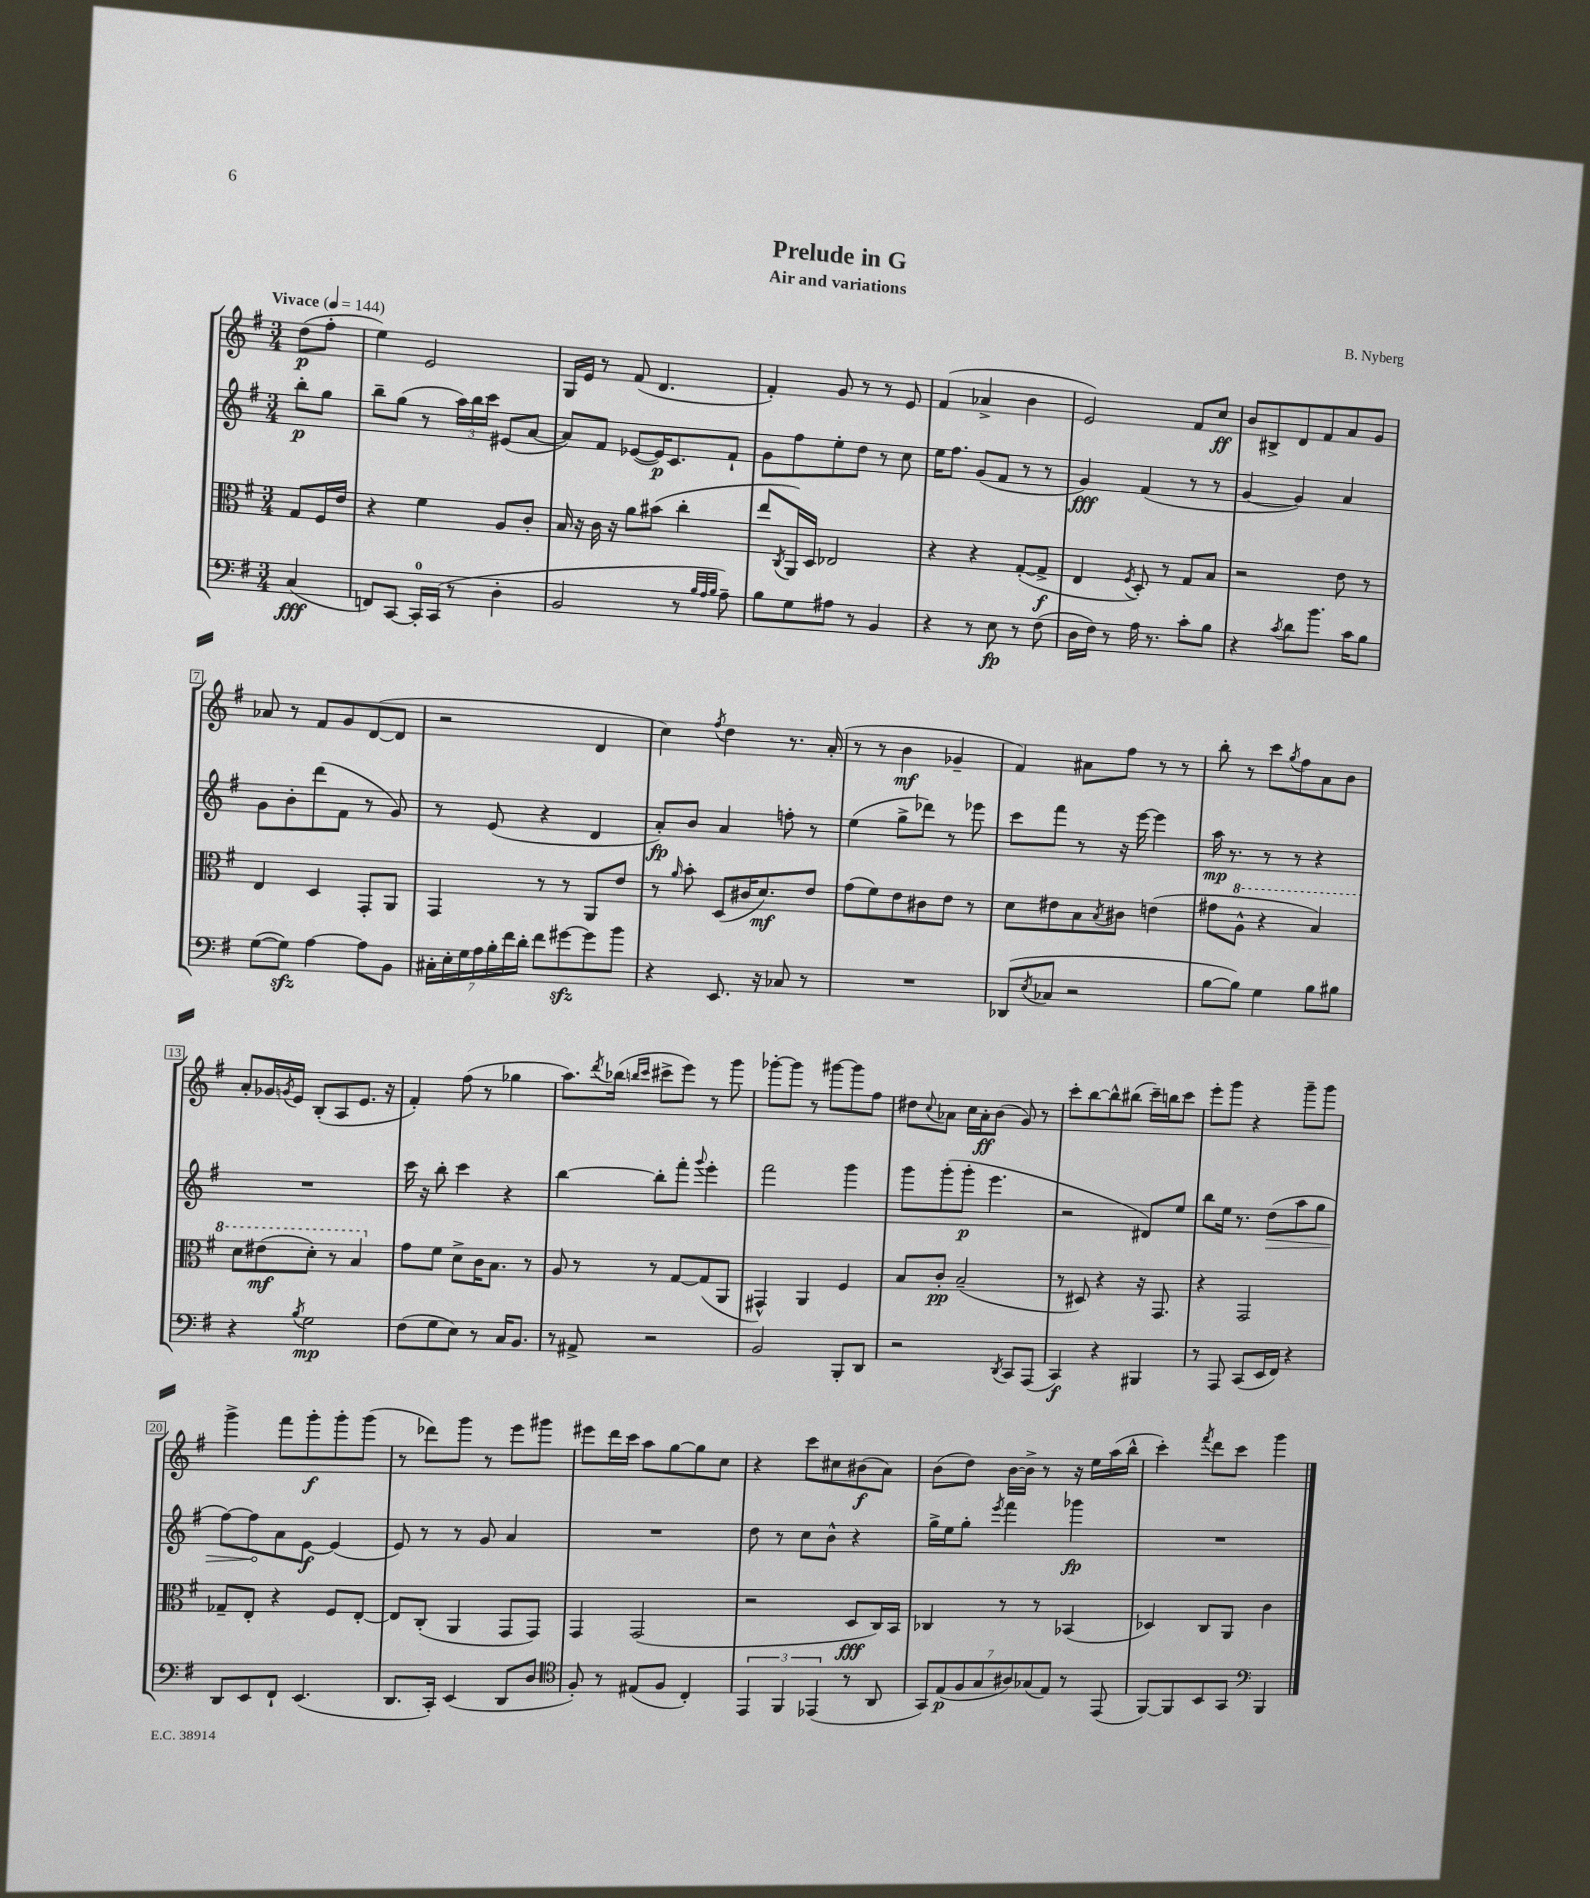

**kern	**dynam	**kern	**dynam	**kern	**dynam	**kern	**dynam
*part4	*part4	*part3	*part3	*part2	*part2	*part1	*part1
*staff4	*staff4	*staff3	*staff3	*staff2	*staff2	*staff1	*staff1
*clefF4	*	*clefC3	*	*clefG2	*	*clefG2	*
*k[f#]	*	*k[f#]	*	*k[f#]	*	*k[f#]	*
*M3/4	*	*M3/4	*	*M3/4	*	*M3/4	*
*MM144	*	*MM144	*	*MM144	*	*MM144	*
=	=	=	=	=	=	=	=
!	!	!	!	!	!	!LO:TX:a:B:t=Vivace	!
(4C/	fff	8G/L	.	8bb'\L	p	(8dd\L	p
.	.	16F#/L	.	8gg\J	.	8ff#'\J	.
.	.	16e/JJ	.	.	.	.	.
=1	=1	=1	=1	=1	=1	=1	=1
8FFn/L)	.	4r	.	8bb~\L	.	4ee\)	.
[8CC/J	.	.	.	(8gg\J	.	.	.
16CC'/LL]	.	4f#\	.	8r	.	2e/	.
(16CC/JJ	.	.	.	.	.	.	.
8r	.	.	.	24aa\LL)	.	.	.
.	.	.	.	24bb\	.	.	.
.	.	.	.	24ccc\JJ	.	.	.
4D'\	.	8A/L	.	(8e#X/L	.	.	.
.	.	8c'/J	.	[8a/J	.	.	.
=2	=2	=2	=2	=2	=2	=2	=2
2BB/	.	16B/	.	8a/L])	.	16G/LL	.
.	.	16r	.	.	.	16e/JJ	.
.	.	16c\	.	8f#/J	.	8r	.
.	.	16r	.	.	.	.	.
.	.	8a\L	.	([8e-X/L	.	(8f#/	.
.	.	(8b#X\J	.	16e-/K])	p	4.d/	.
.	.	.	.	8.c/	.	.	.
8r	.	4cc'\	.	.	.	.	.
32qqB/LLL	.	.	.	.	.	.	.
32qqA/	.	.	.	.	.	.	.
32qqB/JJJ	.	.	.	.	.	.	.
8A~\)	.	.	.	8f#`/J	.	.	.
=3	=3	=3	=3	=3	=3	=3	=3
8B\L	.	8ee/L	.	8g\L	.	4f#'/)	.
.	.	8qC/	.	.	.	.	.
8G\	.	16AA/L)	.	8ff#\	.	.	.
.	.	16D/JJ	.	.	.	.	.
8A#X\J	.	2E-X/	.	8ee'\	.	8g/	.
8r	.	.	.	8dd\J	.	8r	.
4BB/	.	.	.	8r	.	8r	.
.	.	.	.	8cc\	.	8e/	.
=4	=4	=4	=4	=4	=4	=4	=4
4r	.	4r	.	16ee\KL	.	(4f#/	.
.	.	.	.	8.ff#\J	.	.	.
8r	.	4r	.	(8g/L	.	4a-X^/	.
8E\	fp	.	.	8f#/J	.	.	.
8r	.	([8G'/L	.	8r	.	4b\	.
(8F#\	.	8G^/J]	f	8r	.	.	.
=5	=5	=5	=5	=5	=5	=5	=5
16D\LL	.	4E/	.	4g/)	fff	2e/)	.
16F#\JJ)	.	.	.	.	.	.	.
8r	.	.	.	.	.	.	.
.	.	8qF#/	.	.	.	.	.
16A\	.	8D'/)	.	(4f#/	.	.	.
8.r	.	.	.	.	.	.	.
.	.	8r	.	.	.	.	.
8c'\L	.	8G/L	.	8r	.	8f#/L	.
8B\J	.	8B/J	.	8r	.	8cc/J	ff
=6	=6	=6	=6	=6	=6	=6	=6
4r	.	2r	.	[4g/	.	8b/L	.
.	.	.	.	.	.	8B#X^/	.
8qc/	.	.	.	.	.	.	.
8d\L	.	.	.	4g/])	.	8d/	.
8.b\J	.	.	.	.	.	8f#/	.
.	.	8e\	.	4a/	.	8a/	.
16c\KL	.	.	.	.	.	.	.
8B\J	.	8r	.	.	.	8g/J	.
!!LO:LB:g=z
=7	=7	=7	=7	=7	=7	=7	=7
([8G\L	.	4E/	.	8g\L	.	8a-X/	.
8Gzz\J])	.	.	.	8b'\	.	8r	.
[4A\	.	4D/	.	(8ddd\	.	8f#/L	.
.	.	.	.	8f#\J	.	8g/	.
8A\L]	.	8GG'/L	.	8r	.	([8d/	.
8BB\J	.	8AA/J	.	8g/)	.	8d/J]	.
=8	=8	=8	=8	=8	=8	=8	=8
28C#X'\LL	.	4GG/	.	8r	.	2r	.
28E'\	.	.	.	.	.	.	.
28G\	.	.	.	.	.	.	.
28A\	.	.	.	.	.	.	.
.	.	.	.	(8e/	.	.	.
28B'\	.	.	.	.	.	.	.
28f#\	.	.	.	.	.	.	.
28d'\JJ	.	.	.	.	.	.	.
8f#\L	.	8r	.	4r	.	.	.
[8g#Xzz\	.	8r	.	.	.	.	.
8g#\]	.	8AA/L	.	4d/	.	4d/	.
8b\J	.	8e/J	.	.	.	.	.
=9	=9	=9	=9	=9	=9	=9	=9
4r	.	8r	.	8a'/L)	fp	4cc\)	.
.	.	16qqa/	.	.	.	.	.
.	.	8b'\	.	8b/J	.	.	.
.	.	.	.	.	.	8qff#/	.
8.EE/	.	(8D/L	.	4a/	.	4dd\	.
.	.	16c#X/K	.	.	.	.	.
16r	.	8.d/)	mf	.	.	.	.
8C-X/	.	.	.	8ffn'\	.	8.r	.
8r	.	8e/J	.	8r	.	.	.
.	.	.	.	.	.	(16a'/	.
=10	=10	=10	=10	=10	=10	=10	=10
2.r	.	(8g\L	.	(4ee\	.	8r	.
.	.	8f#\)	.	.	.	8r	.
.	.	8e\	.	8gg^\L	.	4b\	mf
.	.	8c#X\	.	8ddd-X\J)	.	.	.
.	.	8e\J	.	8r	.	4g-X~/	.
.	.	8r	.	8eee-X\	.	.	.
=11	=11	=11	=11	=11	=11	=11	=11
(8DD-X/L	.	8d\L	.	8ccc\L	.	4f#/)	.
8qE/	.	.	.	.	.	.	.
8C-X/J	.	8e#X\	.	8fff#\J	.	.	.
2r	.	8B\	.	8r	.	8a#X\L	.
.	.	8qB/	.	.	.	.	.
.	.	8c#X\J	.	16r	.	8ff#\J	.
.	.	.	.	[16eee\	.	.	.
.	.	(4en\	.	4eee\]	.	8r	.
.	.	.	.	.	.	8r	.
=12	=12	=12	=12	=12	=12	=12	=12
[8B\L	.	8g#X\L	.	16aa\	mp	8bb'\	.
.	.	.	.	8.r	.	.	.
*	*	*8va	*	*	*	*	*
8B\J])	.	8a^^\J	.	.	.	8r	.
4G\	.	4r	.	8r	.	8ccc\L	.
.	.	.	.	.	.	8qgg/	.
.	.	.	.	8r	.	8ff#\	.
8B\L	.	4b/)	.	4r	.	8a\	.
8B#X\J	.	.	.	.	.	8b\J	.
!!LO:LB:g=z
=13	=13	=13	=13	=13	=13	=13	=13
4r	.	8dd\L	.	2.r	.	8a'/L	.
.	.	(8ee#X\	mf	.	.	16g-X/L	.
.	.	.	.	.	.	8qgn/	.
.	.	.	.	.	.	16e/JJ	.
8qB/	.	.	.	.	.	.	.
2G\	mp	8dd'\J)	.	.	.	(8B'/L	.
.	.	8r	.	.	.	8A/	.
.	.	4b/	.	.	.	8.e/J	.
.	.	.	.	.	.	16r	.
=14	=14	=14	=14	=14	=14	=14	=14
*	*	*X8va	*	*	*	*	*
(8F#\L	.	8g\L	.	16ccc\	.	4f#'/)	.
.	.	.	.	16r	.	.	.
8G\	.	8f#\J	.	8bb'\	.	.	.
8E\J)	.	8d^\L	.	4ccc\	.	(8ff#\	.
8r	.	16c\K	.	.	.	8r	.
.	.	8.B\J	.	.	.	.	.
16C/KL	.	.	.	4r	.	4gg-X\	.
8.BB/J	.	.	.	.	.	.	.
.	.	8r	.	.	.	.	.
=15	=15	=15	=15	=15	=15	=15	=15
8r	.	8A/	.	[4bb\	.	8.aa\L)	.
8AA#X^/	.	8r	.	.	.	.	.
.	.	.	.	.	.	8qddd/	.
.	.	.	.	.	.	(16bb-X\Jk	.
.	.	.	.	.	.	16qqbbn/LL	.
.	.	.	.	.	.	16qqccc/JJ	.
2r	.	8r	.	8bb'\L]	.	8ccc#X^\L	.
.	.	[8G/L	.	8fff#'\J	.	8eee\J)	.
.	.	.	.	8qqggg/	.	.	.
.	.	(8G/]	.	4eee'\	.	8r	.
.	.	8AA/J	.	.	.	8ggg\	.
=16	=16	=16	=16	=16	=16	=16	=16
2BB/	.	4GG#X^^/)	.	2fff#\	.	[8ggg-X'\L	.
.	.	.	.	.	.	8ggg-\J]	.
.	.	4AA/	.	.	.	8r	.
.	.	.	.	.	.	[8ggg#X\L	.
8BBB'/L	.	4F#/	.	4ggg\	.	8ggg#\]	.
8DD/J	.	.	.	.	.	8ff#\J	.
=17	=17	=17	=17	=17	=17	=17	=17
2r	.	8B/L	.	8ggg\L	.	8dd#X\L	.
.	.	.	.	.	.	8qqcc/	.
.	.	8c'/J	pp	(8ggg'\	.	8a-X\J	.
.	.	(2B~/	.	8ggg'\J	p	16cc\LL	.
.	.	.	.	.	.	16a-'\J	ff
.	.	.	.	4.eee\	.	(8b\J	.
8qDD/	.	.	.	.	.	.	.
8CC/L	.	.	.	.	.	8g/)	.
(8AAA/J	.	.	.	.	.	8r	.
=18	=18	=18	=18	=18	=18	=18	=18
4CC/)	f	8r	.	2r	.	8ccc'\L	.
.	.	8D#X/)	.	.	.	[8bb\	.
4r	.	4r	.	.	.	8bb^^\]	.
.	.	.	.	.	.	(8bb#X\J	.
4BBB#X/	.	16r	.	8d#X/L)	.	16ccc~\LL)	.
.	.	8.GG/	.	.	.	16bbn\J	.
.	.	.	.	8ee/J	.	8ccc\J	.
=19	=19	=19	=19	=19	=19	=19	=19
8r	.	4r	.	8bb\L	.	8eee'\L	.
8AAA/	.	.	.	16ee\Jk	.	8ggg\J	.
.	.	.	.	8.r	.	.	.
(8CC/L	.	2GG/	.	.	.	4r	.
!	!	!	!	!	!LO:HP:b	!	!
16EE/L	.	.	.	(8dd\L	>	.	.
16FF#/JJ)	.	.	.	.	.	.	.
4r	.	.	.	8aa\	.	8ggg~\L	.
.	.	.	.	8gg\J	.	8ggg\J	.
!!LO:LB:g=z
=20	=20	=20	=20	=20	=20	=20	=20
8DD/L	.	8G-X~/L	.	[8ff#\L)	.	4ggg^\	.
8EE/	.	8E'/J	.	8ff#\]	.	.	.
8FF#`/J	.	4r	.	8a\	]	8fff#\L	.
(4.EE/	.	.	.	[8e\J	f	8ggg'\	f
.	.	8F#/L	.	(4e/]	.	8ggg'\	.
.	.	[8E'/J	.	.	.	(8ggg\J	.
=21	=21	=21	=21	=21	=21	=21	=21
8.DD/L	.	8E/L]	.	8e/)	.	8r	.
.	.	(8C'/J	.	8r	.	8ddd-X\L)	.
16CC'/Jk)	.	.	.	.	.	.	.
(4EE/	.	4AA/	.	8r	.	8ggg\J	.
.	.	.	.	8g/	.	8r	.
8DD/L	.	8GG/L	.	4a/	.	8eee\L	.
8D/J	.	8GG/J)	.	.	.	8ggg#X\J	.
=22	=22	=22	=22	=22	=22	=22	=22
*clefC4	*	*	*	*	*	*	*
8F#'/)	.	4GG/	.	2.r	.	8eee#X\L	.
8r	.	.	.	.	.	16ddd\L	.
.	.	.	.	.	.	16ccc\JJ	.
(8E#X/L	.	(2GG/	.	.	.	8aa\L	.
8F#/J	.	.	.	.	.	[8gg\	.
4C'/)	.	.	.	.	.	8gg\]	.
.	.	.	.	.	.	8cc\J	.
=23	=23	=23	=23	=23	=23	=23	=23
6EE/	.	2r	.	8dd\	.	4r	.
.	.	.	.	8r	.	.	.
6FF#/	.	.	.	.	.	.	.
.	.	.	.	8cc\L	.	8ccc\L	.
(6EE-X/	.	.	.	.	.	.	.
.	.	.	.	8b^^\J	.	8cc#X\	.
8r	.	8D/L	fff	4r	.	(8b#X\	f
8AA/	.	16C/L)	.	.	.	8a\J)	.
.	.	16BB/JJ	.	.	.	.	.
=24	=24	=24	=24	=24	=24	=24	=24
14GG/L)	.	4C-X/	.	16gg^\LL	.	(8b\L	.
.	.	.	.	16ee\J	.	.	.
(14E/	p	.	.	.	.	.	.
.	.	.	.	8gg'\J	.	8dd\J)	.
14F#/	.	.	.	.	.	.	.
14G/	.	.	.	.	.	.	.
.	.	.	.	8qeee/	.	.	.
.	.	8r	.	4fff#\	.	[16b\LL	.
14A#X/)	.	.	.	.	.	.	.
.	.	.	.	.	.	16b^\JJ]	.
(14G-X/	.	.	.	.	.	.	.
.	.	8r	.	.	.	8r	.
14E/J)	.	.	.	.	.	.	.
8r	.	(4BB-X/	.	4ggg-X\	fp	16r	.
.	.	.	.	.	.	16ee\LL	.
(8EE/	.	.	.	.	.	(16aa\	.
.	.	.	.	.	.	16bb^^\JJ	.
=25	=25	=25	=25	=25	=25	=25	=25
[8FF#/L)	.	4D-X/)	.	2.r	.	4ccc'\)	.
8FF#/]	.	.	.	.	.	.	.
.	.	.	.	.	.	8qfff#/	.
8BB/	.	8C/L	.	.	.	8ddd\L	.
8GG/J	.	8AA/J	.	.	.	8ccc\J	.
*clefF4	*	*	*	*	*	*	*
4BBB/	.	4c\	.	.	.	4ggg\	.
==	==	==	==	==	==	==	==
*-	*-	*-	*-	*-	*-	*-	*-
